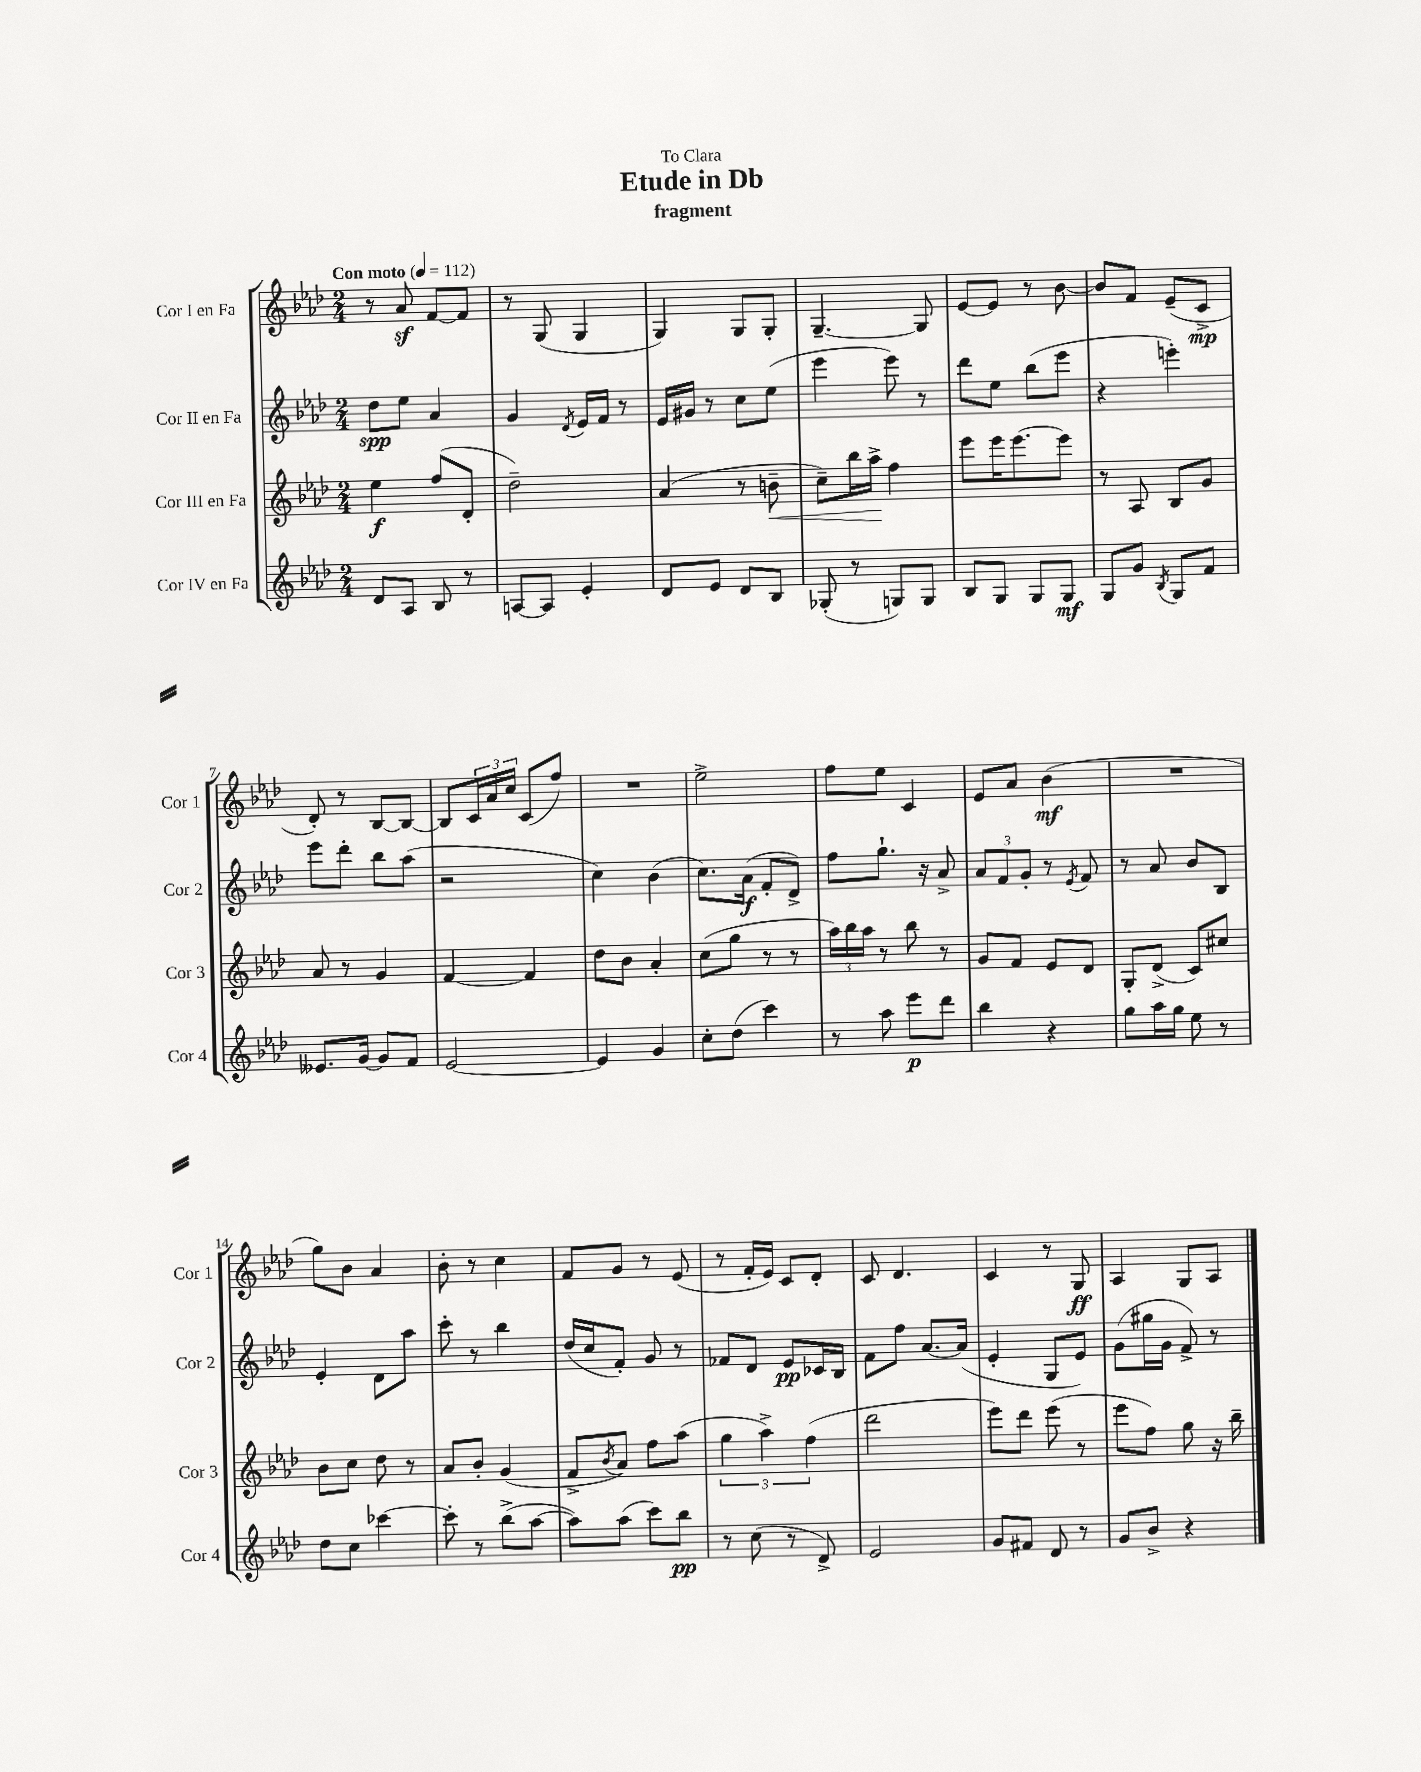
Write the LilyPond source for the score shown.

\header { title = "Etude in Db" subtitle = "fragment" dedication = "To Clara" }
<<
\new StaffGroup <<
\new Staff = "s0" \with { instrumentName = "Cor I en Fa" shortInstrumentName = "Cor 1" } {
    \clef treble \key aes \major \numericTimeSignature \time 2/4 \tempo "Con moto" 4 = 112
    r8 aes'8\sf f'8~ f'8 |
    r8 g8( g4 |
    g4) g8 g8-. |
    g4.~-- g8 |
    ees'8~ ees'8 r8 bes'8~ |
    bes'8 f'8 ees'8--( c'8->\mp |
    des'8-.) r8 bes8~ bes8~ |
    bes8 \tuplet 3/2 { c'16 aes'16 c''16 } c'8( f''8) |
    R2 |
    ees''2-> |
    f''8 ees''8 c'4 |
    ees'8 aes'8 bes'4\mf( |
    R2 |
    g''8) bes'8 aes'4 |
    bes'8-. r8 c''4 |
    f'8 g'8 r8 ees'8( |
    r8 f'16-. ees'16) c'8 des'8-. |
    c'8 des'4. |
    c'4 r8 g8\ff |
    aes4 g8 aes8 \bar "|." |
}
\new Staff = "s1" \with { instrumentName = "Cor II en Fa" shortInstrumentName = "Cor 2" } {
    \clef treble \key aes \major \numericTimeSignature \time 2/4
    des''8\spp ees''8 aes'4 |
    g'4 \acciaccatura { des'8 } ees'16 f'16 r8 |
    ees'16 gis'16 r8 c''8 ees''8( |
    ees'''4 ees'''8) r8 |
    des'''8 ees''8 bes''8( ees'''8 |
    r4 e'''4-.) |
    ees'''8 des'''8-. bes''8 aes''8( |
    r2 |
    c''4) bes'4( |
    c''8.) aes'16\f( f'8-. des'8->) |
    f''8 g''8.-! r16 aes'8-> |
    \tuplet 3/2 { aes'8 f'8 g'8-. } r8 \acciaccatura { ees'8 } f'8 |
    r8 aes'8 bes'8 bes8 |
    ees'4-. des'8 aes''8 |
    c'''8-. r8 bes''4 |
    des''16( c''16 f'8-.) g'8 r8 |
    fes'8 des'8 ees'8\pp ces'16 bes16 |
    f'8 f''8 aes'8.~ aes'16( |
    ees'4-. g8 ees'8) |
    g'8( gis''16 g'16 f'8->) r8 \bar "|." |
}
\new Staff = "s2" \with { instrumentName = "Cor III en Fa" shortInstrumentName = "Cor 3" } {
    \clef treble \key aes \major \numericTimeSignature \time 2/4
    ees''4\f f''8( des'8-. |
    des''2--) |
    aes'4( r8 b'8--\< |
    c''8--) bes''16 aes''16->\! f''4 |
    ees'''8 ees'''16 ees'''8.~ ees'''8 |
    r8 aes8 bes8 g'8 |
    aes'8 r8 g'4 |
    f'4~ f'4 |
    des''8 bes'8 aes'4-. |
    c''8( g''8 r8 r8 |
    \tuplet 3/2 { aes''16) bes''16 aes''16 } r8 bes''8 r8 |
    g'8 f'8 ees'8 des'8 |
    g8-. des'8->( c'8) cis''8 |
    bes'8 c''8 des''8 r8 |
    aes'8 bes'8-. g'4( |
    f'8-> \acciaccatura { bes'8 } aes'8) f''8 aes''8( |
    \tuplet 3/2 { g''4 aes''4->) f''4( } |
    des'''2 |
    ees'''8) des'''8 ees'''8( r8 |
    ees'''8 f''8) g''8 r16 bes''16-- \bar "|." |
}
\new Staff = "s3" \with { instrumentName = "Cor IV en Fa" shortInstrumentName = "Cor 4" } {
    \clef treble \key aes \major \numericTimeSignature \time 2/4
    des'8 aes8 bes8 r8 |
    a8~ a8 ees'4-. |
    des'8 ees'8 des'8 bes8 |
    ges8-.( r8 g8) g8 |
    bes8 g8 g8 g8\mf |
    g8 g'8 \acciaccatura { bes8 } g8 f'8 |
    eeses'8. g'16~ g'8 f'8 |
    ees'2~ |
    ees'4 g'4 |
    c''8-. des''8( c'''4) |
    r8 aes''8 ees'''8\p des'''8 |
    bes''4 r4 |
    g''8 aes''16 g''16 ees''8 r8 |
    des''8 c''8 ces'''4~ |
    ces'''8-. r8 bes''8->( aes''8~ |
    aes''8) aes''8( c'''8) bes''8\pp |
    r8 c''8( r8 des'8->) |
    ees'2 |
    g'8 fis'8 des'8 r8 |
    g'8 bes'8-> r4 \bar "|." |
}
>>
>>
